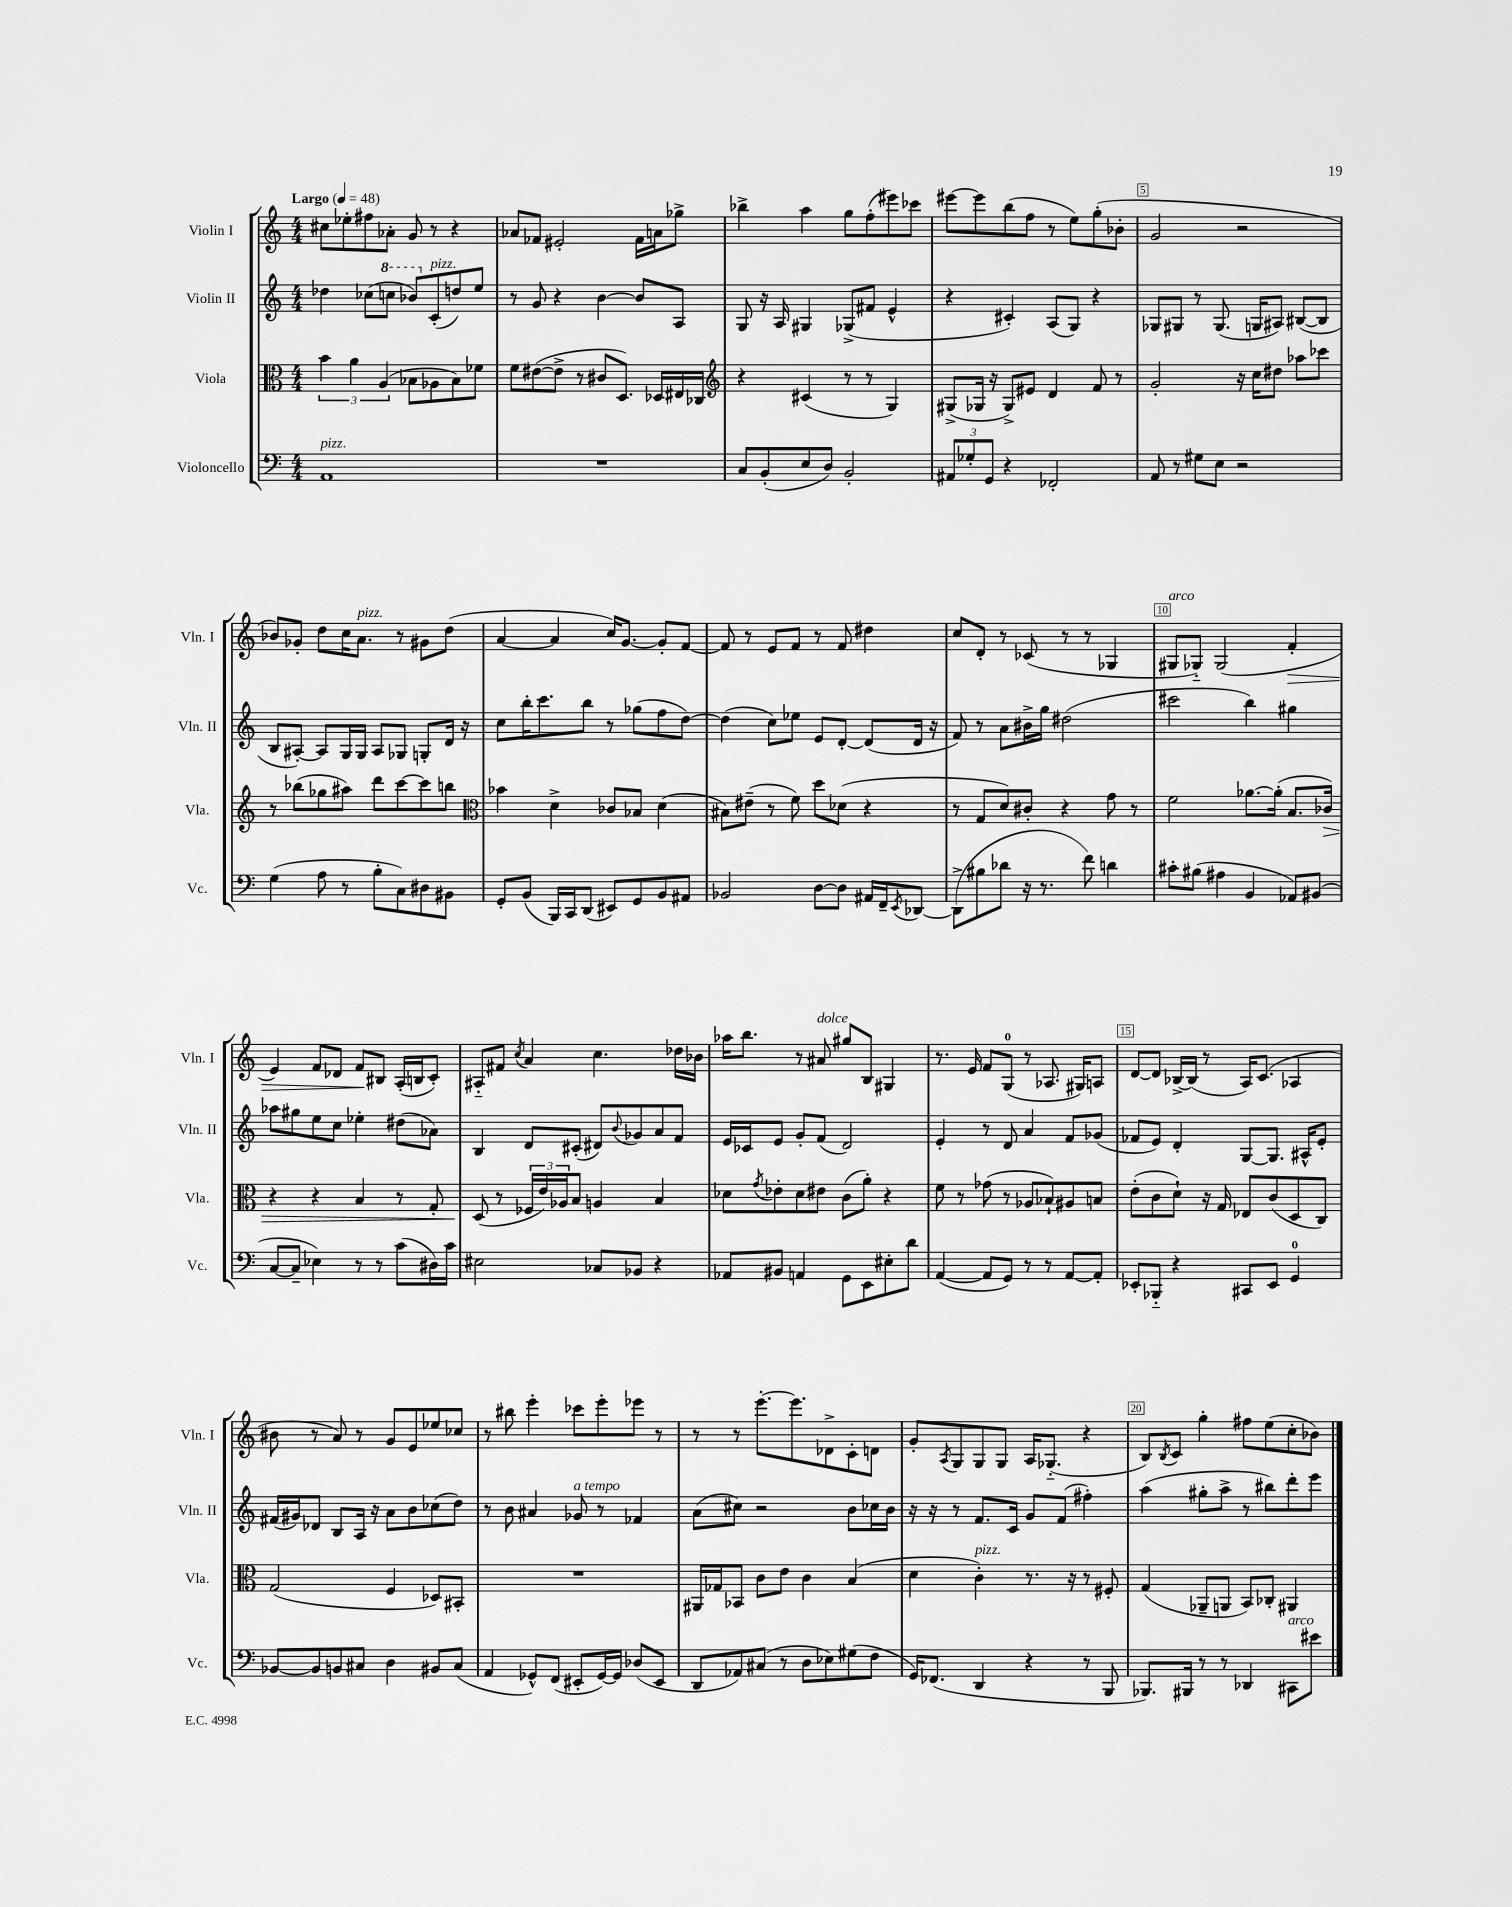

**kern	**kern	**dynam	**kern	**kern	**dynam
*part4	*part3	*part3	*part2	*part1	*part1
*staff4	*staff3	*staff3	*staff2	*staff1	*staff1
*I"Violoncello	*I"Viola	*	*I"Violin II	*I"Violin I	*
*I'Vc.	*I'Vla.	*	*I'Vln. II	*I'Vln. I	*
*clefF4	*clefC3	*	*clefG2	*clefG2	*
*k[]	*k[]	*	*k[]	*k[]	*
*M4/4	*M4/4	*	*M4/4	*M4/4	*
*MM48	*MM48	*	*MM48	*MM48	*
=1	=1	=1	=1	=1	=1
!	!	!	!	!LO:TX:a:B:t=Largo	!
!LO:TX:a:i:t=pizz.	!	!	!	!	!
1AA	6b\	.	4dd-X\	8cc#X\L	.
.	.	.	.	8ee-X'\	.
.	6a\	.	.	.	.
.	.	.	(8cc-X\L	8ff#X\	.
.	(6A/	.	.	.	.
*	*	*	*8va	*	*
.	.	.	8cccn\J	8a-X'\J	.
.	8B-X\L	.	8bb-X/L)	8g/	.
*	*	*	*X8va	*	*
!	!	!	!LO:TX:a:i:t=pizz.	!	!
.	8A-X\	.	(8c'/	8r	.
.	8B-\)	.	8ddn/)	4r	.
.	8f-X\J	.	8ee/J	.	.
=2	=2	=2	=2	=2	=2
1r	8f\L	.	8r	8a-X/L	.
.	([8e#X\	.	8g/	8f-X/J	.
.	8e#^\J]	.	4r	2e#X'/	.
.	8r	.	.	.	.
.	8c#X/L	.	[4b\	.	.
.	8.D/J)	.	.	.	.
.	.	.	8b/L]	16f-\LL	.
.	16D-X/LL	.	.	16an\J	.
.	16E#X/	.	8A/J	8gg-X^\J	.
.	16C-X/JJ	.	.	.	.
=3	=3	=3	=3	=3	=3
*	*clefG2	*	*	*	*
8C/L	4r	.	8G/	4bb-X^\	.
(8BB'/	.	.	16r	.	.
.	.	.	16A/	.	.
8E/	(4c#X/	.	4G#X/	4aa\	.
8D/J)	.	.	.	.	.
2BB'/	8r	.	(8G-X^/L	8gg\L	.
.	8r	.	8f#X/J	(8ff'\	.
.	4G/)	.	4e^^/	8eee#X\)	.
.	.	.	.	8ccc-X\J	.
=4	=4	=4	=4	=4	=4
12AA#X/L	(8G#X^/L	.	4r	[8eee#X\L	.
12G-X'/	.	.	.	.	.
.	16G-X/Jk	.	.	8eee#\]	.
12GG/J	.	.	.	.	.
.	16r	.	.	.	.
4r	8G-^/L)	.	4c#X'/)	(8bb\	.
.	8e#X/J	.	.	8ff\J	.
2FF-X'/	4d/	.	(8A/L	8r	.
.	.	.	8G/J)	8ee\L)	.
.	8f/	.	4r	(8gg'\	.
.	8r	.	.	8b-X'\J	.
=5	=5	=5	=5	=5	=5
8AA/	2g'/	.	8G-X/L	2g/	.
8r	.	.	8G#X/J	.	.
8G#X\L	.	.	8r	.	.
8E\J	.	.	(8.G#/	.	.
2r	16r	.	.	2r	.
.	16cc\KL	.	16Gn/KL	.	.
.	8dd#X\J	.	8A#X/J)	.	.
.	8aa-X\L	.	([8B#X/L	.	.
.	8ccc-X\J	.	8B#/J]	.	.
!!LO:LB:g=z
=6	=6	=6	=6	=6	=6
(4G\	8r	.	8B/L	8b-X/L)	.
.	(8bb-X\L	.	[8A#X'/J)	8g-X'/J	.
8A\	8gg-X\	.	8A#/L]	8dd\L	.
8r	8aa#X\J)	.	16G/L	16cc\K	.
!	!	!	!	!LO:TX:a:i:t=pizz.	!
.	.	.	16G/JJ	8.a\J	.
8B'\L	8ddd\L	.	8A#/L	.	.
8C\)	[8ccc\	.	8G-X/J	8r	.
8D#X\	8ccc\]	.	8Gn'/L	8g#X\L	.
8BB#X\J	8bbn\J	.	16d/Jk	(8dd\J	.
.	.	.	16r	.	.
=7	=7	=7	=7	=7	=7
*	*clefC3	*	*	*	*
8GG'/L	4b-X\	.	8cc\L	[4a/	.
(8BB/J	.	.	16bb'\K	.	.
.	.	.	8.ccc\	.	.
16BBB/LL)	4d^\	.	.	4a/]	.
16CC/J	.	.	.	.	.
(8DD/J	.	.	8bb\J	.	.
8EE#X/L)	8c-X/L	.	8r	16cc/KL)	.
.	.	.	.	[8.g/J	.
8GG/	8B-X/J	.	(8gg-X\L	.	.
8BB/	(4d\	.	8ff\	8g'/L]	.
8AA#X/J	.	.	[8dd\J)	[8f/J	.
=8	=8	=8	=8	=8	=8
2BB-X/	8B#X\L)	.	(4dd\]	8f/]	.
.	(8e#X~\J	.	.	8r	.
.	8r	.	8cc\L)	8e/L	.
.	8f\)	.	8ee-X\J	8f/J	.
[8D\L	8dd\L	.	8e/L	8r	.
8D\J]	(8d-X\J	.	[8d'/J	8f/	.
16AA#X/LL	4r	.	(8d/L]	4dd#X\	.
16FF~/J	.	.	.	.	.
8qEE/	.	.	.	.	.
[8DD-X/J	.	.	16d/Jk	.	.
.	.	.	16r	.	.
=9	=9	=9	=9	=9	=9
(8DD-^\L]	8r	.	8f/)	8cc/L	.
8B#X\	8G/L	.	8r	8d'/J	.
8d-X\J	8d/)	.	8a\L	8r	.
16r	8c#X'/J	.	16b#X^\L	(8c-X/	.
8.r	.	.	16gg\JJ	.	.
.	4r	.	(2dd#X\	8r	.
8f\)	.	.	.	8r	.
4dn\	8g\	.	.	4G-X/	.
.	8r	.	.	.	.
=10	=10	=10	=10	=10	=10
!	!	!	!	!LO:TX:a:i:t=arco	!
8c#X'\L	2f\	.	2ccc#X\	8G#X/L	.
(8B#X\J	.	.	.	8G-X/J)	.
4A#X\	.	.	.	(2G-/	.
4BB/	[8.a-X\L	.	4bb\)	.	.
.	(16a-'\Jk]	.	.	.	.
!	!	!	!	!	!LO:HP:b
8AA-X/L)	8.B/L	.	4gg#X\	4f'/	>
(8BB#X/J	.	.	.	.	.
!	!	!LO:HP:b	!	!	!
.	16c-X/Jk)	>	.	.	.
!!LO:LB:g=z
=11	=11	=11	=11	=11	=11
[8C/L	4r	.	8aa-X\L	4e/)	.
8C~/J]	.	.	8gg#X\	.	.
4E-X\)	4r	.	8ee\	8f/L	.
.	.	.	8cc\J	8d-X/J	.
8r	4B/	.	4ee-X'\	8f/L	.
8r	.	.	.	8B#X/J	]
(8c\L	8r	.	(8dd#X\L	(16A'/LL	.
.	.	.	.	16Bn/J	.
16D#X\L)	8G'/	.	8a-X\J)	8c'/J)	.
16c\JJ	.	.	.	.	.
=12	=12	=12	=12	=12	=12
2E#X\	(8D/	.	4B/	8A#X/L	.
.	8r	]	.	8f#X/J	.
.	.	.	.	8qcc/	.
.	24F-X/LL	.	8d/L	4a/	.
.	24e/)	.	.	.	.
.	24A-X/J	.	.	.	.
.	8B/J	.	(8c#X'/J	.	.
8C-X/L	4An/	.	8d#X/L)	4.cc\	.
.	.	.	8qqb/	.	.
8BB-X/J	.	.	8g-X/	.	.
4r	4B/	.	8a/	.	.
.	.	.	8f/J	16dd-X\LL	.
.	.	.	.	16b-X\JJ	.
=13	=13	=13	=13	=13	=13
8AA-X/L	8d-X\L	.	16e/LL	16aa-X\KL	.
.	.	.	16c-X/J	8.bb\J	.
.	8qg/	.	.	.	.
8BB#X/J	8e-X'\	.	8e/J	.	.
4AAn/	8d-\	.	8g'/L	8r	.
!	!	!	!	!LO:TX:a:i:t=dolce	!
.	8e#X\J	.	(8f/J	8a#X/	.
8GG\L	(8c\L	.	2d/)	8gg#X/L	.
8EE\	8a'\J)	.	.	8B/J	.
8E#X'\	4r	.	.	4G#X/	.
8d\J	.	.	.	.	.
=14	=14	=14	=14	=14	=14
([4AA/	8f\	.	4e'/	8.r	.
.	8r	.	.	.	.
.	.	.	.	16e/	.
8AA/L]	(8g-X\	.	8r	8f/L	.
8GG/J)	8r	.	8d/	(8G/J	.
8r	8A-X/L	.	4a/	8r	.
8r	8B-X`/)	.	.	8.A-X/	.
[8AA/L	8A#X/	.	8f/L	.	.
.	.	.	.	16G#X/KL)	.
8AA'/J]	8Bn/J	.	(8g-X/J	8An/J	.
=15	=15	=15	=15	=15	=15
8EE-X'/L	(8e'\L	.	8f-X/L	[8d/L	.
8BBB-X/J	8c\	.	8e/J)	8d/J]	.
4r	8d`\J)	.	4d'/	[16B-X^/LL	.
.	.	.	.	(16B-/JJ]	.
.	16r	.	.	8r	.
.	16G/	.	.	.	.
8CC#X/L	8E-X/L	.	[8G/L	16A/KL)	.
.	.	.	.	(8.c/J	.
8EE-/J	(8c/	.	8.G/J]	.	.
4GG/	8D/	.	.	4A-X/	.
.	.	.	16A#X^^/KL	.	.
.	8C/J)	.	8e'/J	.	.
!!LO:LB:g=z
=16	=16	=16	=16	=16	=16
[8BB-X/L	(2G/	.	(16f#X/LL	8b#X\	.
.	.	.	16g#X/J)	.	.
8BB-/]	.	.	8d-X/J	8r	.
8BBn/	.	.	8B/L	8a/)	.
8C#X/J	.	.	16A/Jk	8r	.
.	.	.	16r	.	.
4D\	4F/	.	8a\L	8g/L	.
.	.	.	8b\	8e/	.
8BB#X/L	8D-X/L)	.	(8cc-X\	8ee-X/	.
(8C#/J	8BB#X'/J	.	8dd\J)	8cc-X/J	.
=17	=17	=17	=17	=17	=17
4AA/	1r	.	8r	8r	.
.	.	.	8b\	8bb#X\	.
8GG-X^^/L)	.	.	4a#X/	4eee'\	.
(8FF/J	.	.	.	.	.
!	!	!	!LO:TX:a:i:t=a tempo	!	!
8EE#X'/L	.	.	8g-X/	8ccc-X\L	.
[16GG-/L)	.	.	8r	8eee'\	.
16GG-/JJ]	.	.	.	.	.
(8D-X/L	.	.	4f-X/	8eee-X\J	.
8EE#/J	.	.	.	8r	.
=18	=18	=18	=18	=18	=18
8DD/L	16AA#X/LL	.	(8a\L	8r	.
.	16G-X/J	.	.	.	.
8AA-X/)	8BB-X/J	.	8cc#X\J)	8r	.
(8C#X/J	8c\L	.	2r	[8.eee'\L	.
8r	8e\J	.	.	.	.
.	.	.	.	8.eee\]	.
8D\L	4c\	.	.	.	.
8E-X\)	.	.	.	8d-X^\	.
(8G#X\	(4B/	.	8b\L	8c'\	.
8F\J	.	.	16cc-X\L	8dn\J	.
.	.	.	16b\JJ	.	.
=19	=19	=19	=19	=19	=19
16GG/KL)	4d\	.	16r	8g'/L	.
(8.FF-X/J	.	.	16r	.	.
.	.	.	.	8qA/	.
.	.	.	8r	8G/	.
!	!LO:TX:a:i:t=pizz.	!	!	!	!
4DD/	4c'\)	.	8.f/L	8G/	.
.	.	.	.	8G/J	.
.	.	.	16c/Jk	.	.
4r	8.r	.	8g/L	16A/KL	.
.	.	.	.	(8.G-X/J	.
.	.	.	(8f/J	.	.
.	16r	.	.	.	.
8r	8r	.	4ff#X'\)	4r	.
8BBB/	8F#X'/	.	.	.	.
=20	=20	=20	=20	=20	=20
8.BBB-X/L)	(4G/	.	(4aa\	8B/L)	.
.	.	.	.	8qB/	.
.	.	.	.	8c/J	.
16BBB#X/Jk	.	.	.	.	.
8r	8AA-X~/L	.	8gg#X'\L	4gg'\	.
8r	8AAn/J	.	8aa^\J	.	.
4DD-X/	8BB/L)	.	8r	8ff#X\L	.
.	8C-X'/J	.	8bb#X\L)	(8ee\	.
!LO:TX:a:i:t=arco	!	!	!	!	!
8CC#X\L	4AA#X/	.	8ddd'\	8cc'\	.
8e#X\J	.	.	8eee\J	8b-X\J)	.
==	==	==	==	==	==
*-	*-	*-	*-	*-	*-
